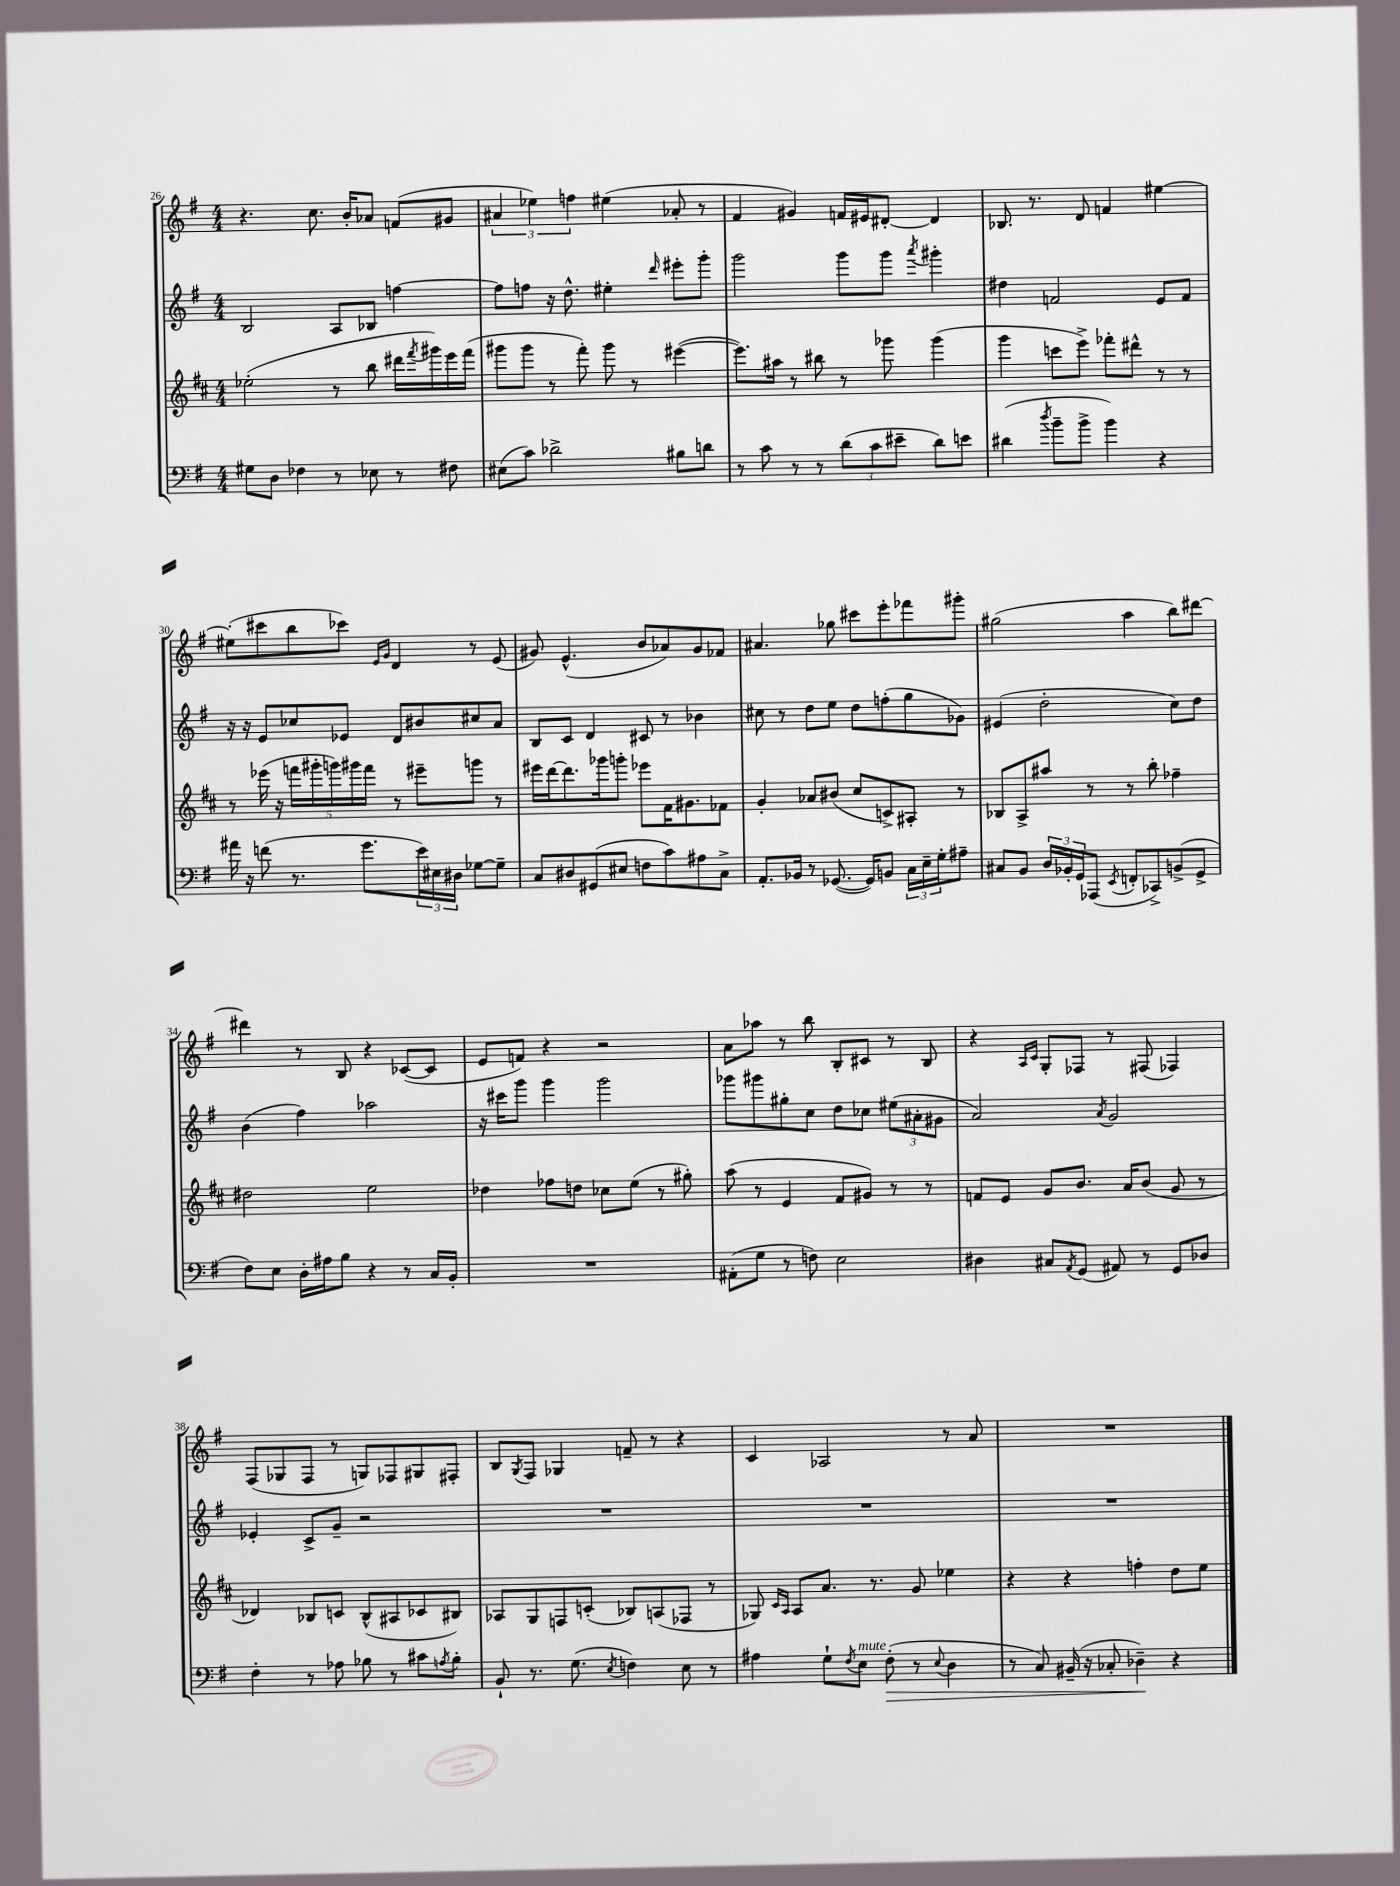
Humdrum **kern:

**kern	**kern	**kern	**kern
*staff4	*staff3	*staff2	*staff1
*clefF4	*clefG2	*clefG2	*clefG2
*k[f#]	*k[f#c#]	*k[f#]	*k[f#]
*M4/4	*M4/4	*M4/4	*M4/4
8G#	(2ee-'	2B	4.r
8D	.	.	.
4F-	.	.	.
.	.	.	8.cc
8r	8r	8A	.
.	.	.	16b'
8E-	8bb	8B-	8a-
8r	16ddd#	[4ff	(8f
.	8qfff#	.	.
.	16ggg#)	.	.
8F#	16eee	.	8g#
.	(16fff#	.	.
=	=	=	=
(8E#	8ggg#	8ff]	6a#
8c)	8ggg#	8ff	.
.	.	.	6ee-)
2d-^	8r	16r	.
.	.	8.dd^^	.
.	.	.	6ff
.	8fff#')	.	.
.	8ggg#	4ee#'	(4ee#
.	8r	.	.
.	.	16qqddd	.
8B#	([4eee#	8eee#'	8a-'
8d	.	8ggg'	8r
=	=	=	=
8r	8.eee#])	2ggg	4f#
8c	.	.	.
.	16aa#	.	.
8r	8r	.	4g#)
8r	8bb#	.	.
(12d	8r	8ggg	16f
.	.	.	16e#
12c	.	.	.
.	8ggg-	8ggg	[8d#'
12e#~	.	.	.
.	.	8qaaa	.
8d)	(4ggg-	4ggg#'	4d#]
8e	.	.	.
=	=	=	=
(4d#	4ggg	4dd#	8.B-
.	.	.	8.r
8qdd	.	.	.
8b~	8ccc	2f	.
8b^	8eee^)	.	8d
4b)	8fff-'	.	4f
.	8ddd#^^	.	.
4r	8r	8e	[4ee#
.	8r	8f	.
=	=	=	=
16a#	8r	16r	(8ee#']
16r	.	16r	.
(8f	(16eee-	8e	8ccc#
.	16r	.	.
8.r	20fff	8cc-	8bb
.	20ggg#'	.	.
.	20ggg)	.	.
.	.	8e-	8ccc-)
.	20ggg#	.	.
8.g	.	.	.
.	20fff	.	.
.	.	.	16qqe
.	.	.	16qqg
.	8r	8d	4d
24e)	8eee#~	8b#	.
24E#	.	.	.
24D#	.	.	.
[8G-	8ggg	8cc#	8r
8G-~]	8r	8a	(8e
=	=	=	=
8C	16eee#	8B	8g#)
.	[16ddd	.	.
8D#	8.ddd]	8c	(4.e^^
(8GG#	.	4d	.
.	16ggg-	.	.
8E#	8ggg'	.	.
8F	8eee-	8c#	8b
8c)	16f#	8r	8a-)
.	8.g#	.	.
8A#	.	4b-	8g#
8C^	8f-	.	8f-
=	=	=	=
8.AA'	4g'	8cc#	4.a#
.	.	8r	.
16BB-	.	.	.
8r	8a-	8dd	.
([8.GG-	(8b#	8ee	8gg-
.	8cc#	8dd	8ccc#
16GG-])	.	.	.
8BB	8c^)	(8ff'	8eee'
24C	8A#'	8gg	8fff-
24E~	.	.	.
24G'	.	.	.
8A#~	8r	8g-)	8ggg#'
=	=	=	=
8C#	8B-	(4e#	(2gg#
8BB	8A^	.	.
24D	8aa#	2dd'	.
24BB-'	.	.	.
24GG	.	.	.
(8AAA-	8r	.	.
8qEE	.	.	.
8FF'	8r	.	4aa
8CC-^)	8bb'	.	.
(8BB^	4ff-~	8cc)	8bb)
8GG^	.	8dd	[8ddd#
=	=	=	=
8F#)	2dd#	(4b	4ddd#]
8E	.	.	.
16D'	.	4ff#)	8r
16A#	.	.	.
8B	.	.	8B
4r	2ee	2aa-	4r
8r	.	.	([8c-
16C	.	.	8c-]
16BB'	.	.	.
=	=	=	=
1r	4dd-	16r	8e
.	.	16ccc#	.
.	.	8ggg	8f)
.	8ff-	4ggg	4r
.	8dd	.	.
.	8cc-	2ggg	2r
.	(8ee	.	.
.	8r	.	.
.	8gg#')	.	.
=	=	=	=
(8AA#'	(8aa	8ggg-	8a
8G	8r	8ggg#	8aa-
8r	4e	8gg#'	8r
8F)	.	8cc	8bb
2E	8f#	8dd	8B'
.	8g#)	8cc-	8c#
.	8r	(12ee#	8r
.	.	12a#'	.
.	8r	.	8B
.	.	12g#	.
=	=	=	=
4D#	8f	2a)	4r
.	8e	.	.
.	.	.	16qqA
.	.	.	16qqc
8C#	8g	.	8G'
8qAA	.	.	.
(8GG	8.b	.	8F-
.	.	8qa	.
8AA#)	.	2g	8r
.	16a	.	.
8r	(8b	.	(8F#
8GG	8g	.	4F-)
8D-	8r	.	.
=	=	=	=
4F#'	4d-)	4e-'	(8F#
.	.	.	8G-
8r	8B-	8c^	8F#
8A-	8c	8g~	8r
8B-	(8B-^^	2r	8G)
8r	8A#	.	8F-
8c#	8c-	.	8G#
8qA	.	.	.
8B-'	8B#)	.	8F#'
=	=	=	=
8BB`	8A-	1r	8B
.	.	.	8qG
8.r	8G	.	8F#
.	8F	.	4G-
(8.G	.	.	.
.	(8c'	.	.
8qE	.	.	.
4F)	8B-)	.	8f~
.	(8A	.	8r
8E	8F-	.	4r
8r	8r	.	.
=	=	=	=
4A#	8G-)	1r	4c
.	16qqc#	.	.
.	16qqA	.	.
.	8A	.	.
8G`	8.a	.	2A-
8qF#	.	.	.
8E	.	.	.
.	8.r	.	.
(8F#'	.	.	.
8r	8g	.	.
8qqE	.	.	.
4D	4ee-	.	8r
.	.	.	8a
=	=	=	=
8r	4r	1r	1r
8C)	.	.	.
(16BB#~	4r	.	.
16r	.	.	.
8C-'	.	.	.
4D-~)	4ff'	.	.
4r	8dd	.	.
.	8ee	.	.
==	==	==	==
*-	*-	*-	*-
